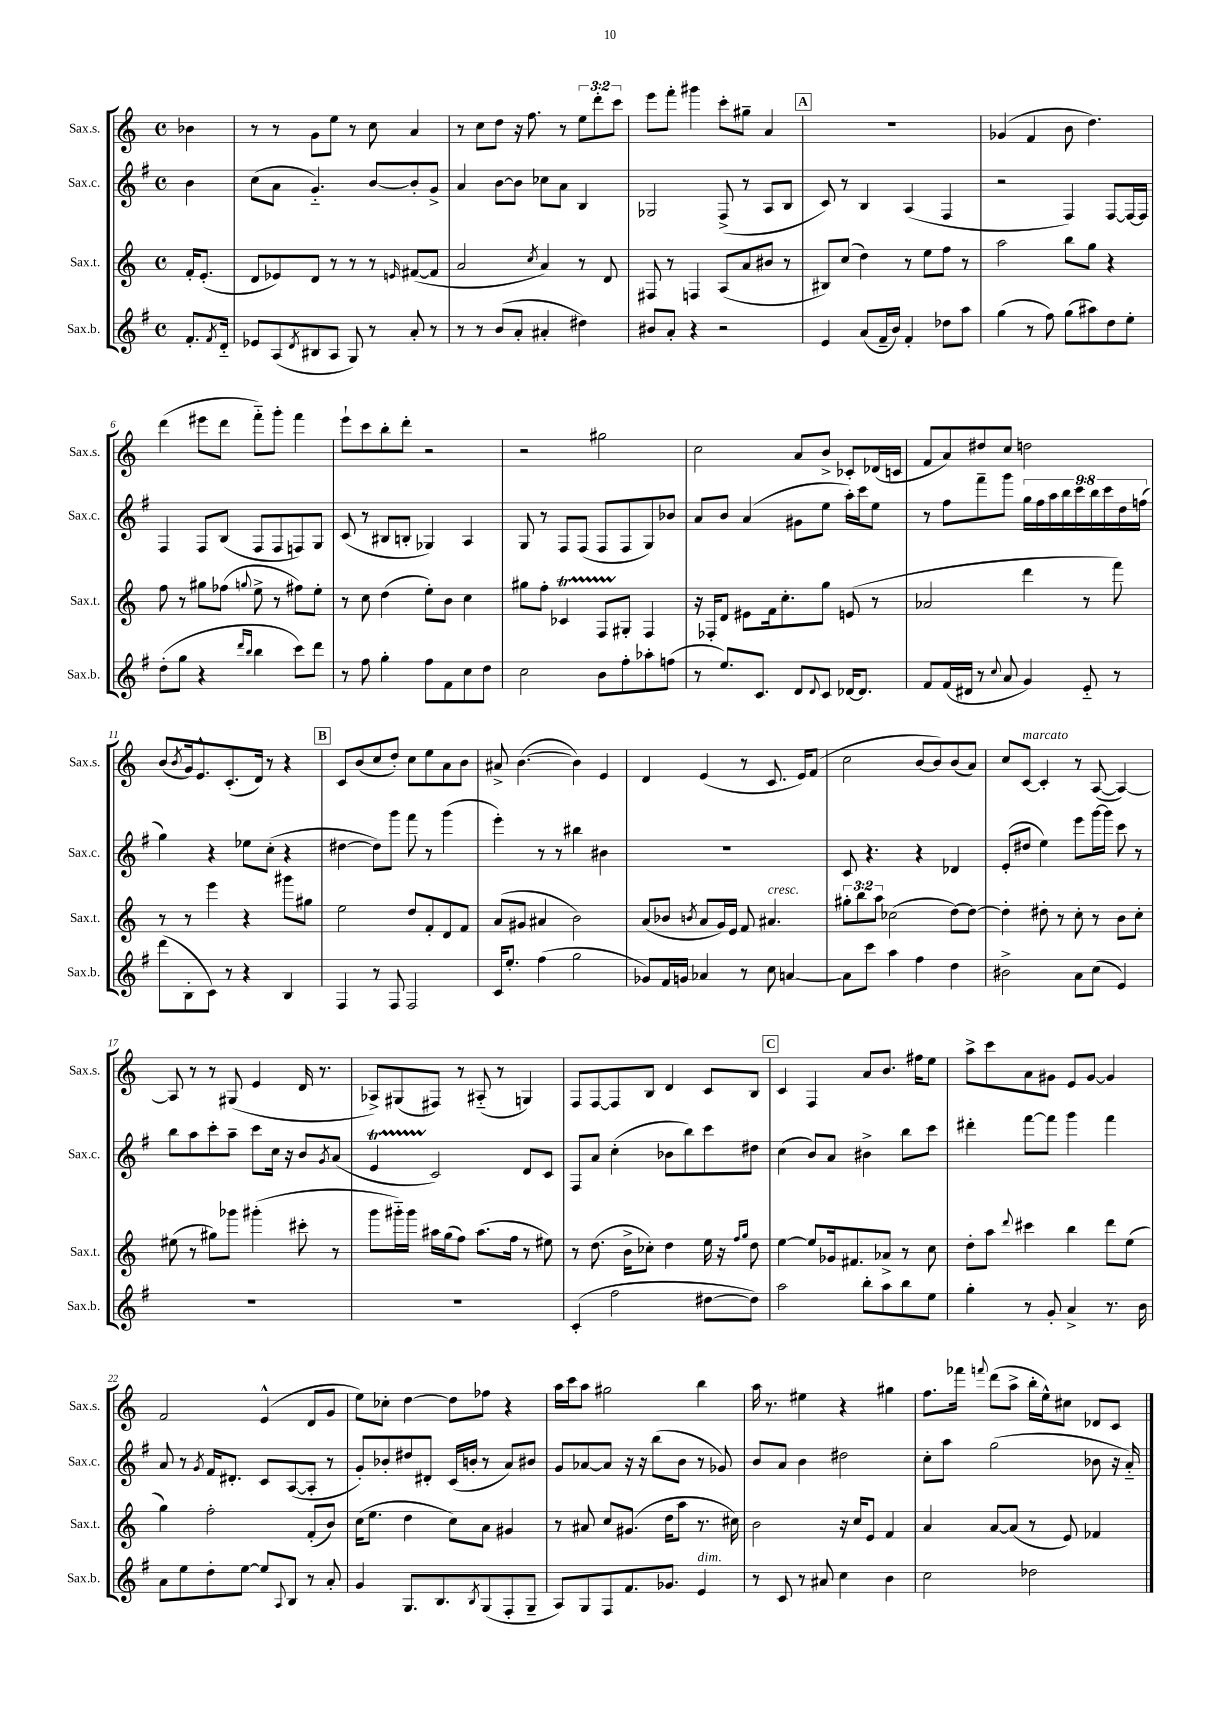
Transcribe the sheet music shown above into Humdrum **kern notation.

**kern	**kern	**kern	**kern
*staff4	*staff3	*staff2	*staff1
*clefG2	*clefG2	*clefG2	*clefG2
*k[f#]	*k[]	*k[f#]	*k[]
*M4/4	*M4/4	*M4/4	*M4/4
*met(c)	*met(c)	*met(c)	*met(c)
8.f#'/L	16f'/LK	4b\	4b-\
.	(8.e'/J	.	.
8qf#/	.	.	.
16d'~/Jk	.	.	.
=	=	=	=
8e-/L	8d/L	(8cc\L	8r
(8A/	8e-/)	8a\J	8r
8qd/	.	.	.
8B#/	8d/J	4.g'~/)	8g\L
8A/J	8r	.	8ee\J
8G/)	8r	.	8r
8r	8r	[8b/L	8cc\
.	16qqe/	.	.
8a'/	([8f#/L	8b'/]	4a/
8r	8f#/]J	8g^/J	.
=	=	=	=
8r	2a/	4a/	8r
8r	.	.	8cc\L
(8b/L	.	[8b\L	8dd\J
8a'/J	.	8b\]J	16r
.	.	.	8.ff\
.	8qcc/	.	.
4a#'/	4a/)	8cc-\L	.
.	.	8a\J	8r
4dd#\)	8r	4B/	12ee\L
.	.	.	12ddd'\
.	8d/	.	.
.	.	.	12ccc\J
=	=	=	=
8b#/L	8F#/	2G-/	8eee\L
8a'/J	8r	.	8fff'\J
4r	4F/	.	4ggg#\
2r	(8A/L	(8F#^/	8ccc'\L
.	8a/	8r	8gg#~\J
.	8b#/J	8A/L	4a/
.	8r	8B/J	.
=	=	=	=
4e/	8B#/L)	8c/)	1r
.	(8cc/J	8r	.
(8a/L	4dd\)	4B/	.
16f#~/L	.	.	.
16b/JJ)	.	.	.
4f#'/	8r	(4A/	.
.	8ee\L	.	.
8dd-\L	8ff\J	4F#/	.
8aa\J	8r	.	.
=	=	=	=
(4gg\	2aa\	2r	(4g-/
8r	.	.	4f/
8ff#\)	.	.	.
(8gg\L	8bb\L	4F#/)	8b\
8aa#\)	8gg\J	.	4.dd\)
8dd\	4r	[8F#/L	.
8ee'\J	.	16F#/_L	.
.	.	16F#/]JJ	.
=	=	=	=
(8dd'\L	8ff\	4F#/	(4ddd\
8gg\J	8r	.	.
4r	8gg#\L	8F#/L	8eee#\L
.	(8ff-\J	(8B/J	8ddd\J
16qqddd/LL	.	.	.
16qqbb/JJ	8qqgg/	.	.
4bb\	8ee^\	8F#/L	8fff'~\L)
.	8r	8F#/	8ggg'\J
8ccc\L)	8ff#\L)	8F/)	4fff\
8ddd\J	8ee'\J	8G/J	.
=	=	=	=
8r	8r	(8c/	8eee`\L
8ff#\	8cc\	8r	8ccc\
4gg'\	(4dd\	8B#/L	8bb'\
.	.	8B'/J	8ddd'\J
8ff#\L	8ee'\L)	4G-/)	2r
8f#\	8b\J	.	.
8cc\	4cc\	4A/	.
8dd\J	.	.	.
=	=	=	=
2cc\	8gg#\L	8G/	2r
.	8ff'\J	8r	.
.	4c-/	8F#/L	.
.	.	(8F#/J	.
8b\L	8F/L	8F#/L	2gg#\
8ff#'\	8G#'/J	8F#/	.
8aa-'\	4F/	8G/)	.
(8ff\J	.	8b-/J	.
=	=	=	=
8r	16r	8a/L	2cc\
.	16F-'/LK	.	.
8.ee/L)	8d/J	8b/J	.
.	8e#\L	(4a/	.
8.c/J	.	.	.
.	16f\k	.	.
.	8.cc'\	.	.
8d/L	.	8g#\L	8a/L
8qqd/	.	.	.
8c/J	8gg\J	8ee\J	8b^/J
[16d-/LK	(8e/	16aa'\LL)	8c-'/L
8.d-/]J	.	16ccc\J	.
.	8r	8ee\J	(16d-/L
.	.	.	16c/JJ
=	=	=	=
8f#/L	2a-/	8r	8f/L
(16f#/L	.	8ff#\L	8a/)
16d#/JJ	.	.	.
8r	.	8fff#~\	8dd#/
8qqcc/	.	.	.
8a/	.	8ggg\J	8cc/J
4g/)	4ddd\	18gg\LL	2dd\
.	.	18ff#\	.
.	.	18aa\	.
.	.	18bb\	.
.	.	18ccc\	.
8e'~/	8r	.	.
.	.	18bb\	.
.	.	18ccc\	.
8r	8fff\)	.	.
.	.	18dd\	.
.	.	(18ff\JJ	.
=	=	=	=
(8ddd\L	8r	4gg\)	(8b/L
.	.	.	8qb/
8B'\	8r	.	16g/k)
.	.	.	8.e^^/
8c\J)	4eee\	4r	.
8r	.	.	(8.c'/
4r	4r	8ee-\L	.
.	.	.	16d/Jk)
.	.	(8cc'\J	8r
4B/	8ggg#\L	4r	4r
.	8gg#\J	.	.
=	=	=	=
4F#/	2ee\	[4dd#\	8c/L
.	.	.	(8b/
8r	.	8dd#\]L)	8cc/
8F#/	.	8ggg\J	8dd'/J)
2F#/	8dd/L	8fff#\	8cc\L
.	8f'/	8r	8ee\
.	8d/	(4ggg\	8a\
.	8f/J	.	8b\J
=	=	=	=
16c/LK	(8a/L	4eee'\)	8a#^/
8.ee'/J	.	.	.
.	8g#/J	.	([4.b\
(4ff#\	4a#/	8r	.
.	.	8r	.
2gg\	2b\)	4bb#\	4b\])
.	.	4b#\	4e/
=	=	=	=
8g-/L)	(8a/L	1r	4d/
16f#/L	8b-/J	.	.
16g/JJ	.	.	.
.	8qb/	.	.
4a-/	8a/L	.	(4e/
.	16g/L)	.	.
.	16e/JJ	.	.
8r	8f/	.	8r
8cc\	4.a#/	.	8.c/
[4a/	.	.	.
.	.	.	16e/LK)
.	.	.	(8f/J
=	=	=	=
8a\]L	12gg#'\L	8c/	2cc\
.	12bb\	.	.
8ccc\J	.	4.r	.
.	12aa\J	.	.
4aa\	(2cc-\	.	.
4ff#\	.	4r	[8b/L
.	.	.	8b/])
4dd\	[8dd\L)	4d-/	(8b/
.	8dd\_J	.	8a/J)
=	=	=	=
2b#^\	4dd'\]	(8e'/L	8cc/L
.	.	8dd#/J	[8c/J
.	8dd#'\	4ee\)	4c'/]
.	8r	.	.
8a\L	8cc'\	8eee\L	8r
(8cc\J	8r	[16ggg\L	([8A/
.	.	16ggg\]JJ	.
4e/)	8b\L	8ccc\	4A/_)
.	8cc'\J	8r	.
=	=	=	=
1r	(8ee#\	8bb\L	8A/]
.	8r	8aa\	8r
.	8gg#\L)	8ccc'\	8r
.	8ggg-\J	8aa~\J	(8G#/
.	(4ggg#'\	8ccc\L	4e/
.	.	16cc\Jk	.
.	.	16r	.
.	8ccc#'\	8b/L	16d/
.	.	.	8.r
.	.	8qg/	.
.	8r	(8a/J	.
=	=	=	=
1r	8ggg\L	4e/	8A-^/L)
.	16ggg#'~\L)	.	(8G#/
.	16ggg#\JJ	.	.
.	16aa#\LL	2c/)	8F#/J)
.	(16gg\J	.	.
.	8ff\J)	.	8r
.	(8.aa#\L	.	(8A#'~/
.	.	.	8r
.	16ff\Jk	.	.
.	8r	8d/L	4G/)
.	8ee#\)	8c/J	.
=	=	=	=
(4c'/	8r	8F#/L	8F/L
.	(8.dd\	8a/J	[8F/
2ff#\	.	(4cc'\	8F/]
.	16b^\LK	.	.
.	8cc-'\J)	.	8B/J
.	4dd\	8b-\L	4d/
.	.	8bb\)	.
[8dd#\L	16ee\	8ccc\	8c/L
.	16r	.	.
.	16qqff/LL	.	.
.	16qqgg/JJ	.	.
8dd#\]J)	8dd\	8dd#\J	8B/J
=	=	=	=
2aa\	[4ee\	(4cc\	4c/
.	8ee/]L	8b/L)	4F/
.	16g-/k	8a/J	.
.	8.f#/	.	.
8bb'\L	.	4b#^\	8a/L
8aa\	8a-^/J	.	8.b/J
8bb\	8r	8bb\L	.
.	.	.	16ff#\LK
8ee\J	8cc\	8ccc\J	8ee\J
=	=	=	=
4gg'\	8dd'\L	4ddd#'\	8aa^\L
.	8aa\J	.	8ccc\
.	8qqddd/	.	.
8r	4ccc#\	[8fff#\L	8a\
8g'/	.	8fff#\]J	8g#\J
4a^/	4bb\	4ggg\	8e/L
.	.	.	[8g#/J
8.r	8ddd\L	4fff#\	4g#/]
.	(8ee\J	.	.
16b\	.	.	.
=	=	=	=
8a\L	4gg\)	8a/	2f/
8ee\	.	8r	.
.	.	8qg/	.
8dd'\	2ff'\	16f#/LK	.
.	.	8.d#'/J	.
[8ee\J	.	.	.
8ee/]L	.	8c/L	(4e^^/
8qqA/	.	.	.
8B/J	.	([8A/	.
8r	(8f'/L	8A'/]J	8d/L
8a'/	8b/J)	8r	8g/J
=	=	=	=
4g/	(16cc\LK	8g'/L)	8ee\L)
.	8.ee\J	.	.
.	.	8b-'/	8cc-'\J
8.G/L	4dd\	8dd#/	[4dd\
.	.	8d#'/J	.
8.B/	.	.	.
.	8cc\L)	(16c/LL	8dd\]L
.	.	16b'/JJ	.
8qB/	.	.	.
(8G/	8a\J	8r	8ff-\J
8F#'/	4g#/	8a/L)	4r
8G~/J	.	8b#/J	.
=	=	=	=
8A/L)	8r	8g/L	16aa\LL
.	.	.	16ccc\J
8G/	8a#/	[8a-/	8aa\J
8F#/	8cc/L	8a-/]J	2gg#\
8.f#/	(8.g#/J	16r	.
.	.	16r	.
.	.	(8bb\L	.
8.g-/J	16dd\LK	.	.
.	8aa\J	8b\J	.
4e/	8.r	8r	4bb\
.	.	8g-/)	.
.	16cc#\)	.	.
=	=	=	=
8r	2b\	8b/L	16aa\
.	.	.	8.r
8c/	.	8a/J	.
8r	.	4b\	4ee#\
8a#/	.	.	.
4cc\	16r	2dd#\	4r
.	16cc/LK	.	.
.	8e/J	.	.
4b\	4f/	.	4gg#\
=	=	=	=
2cc\	4a/	8cc'\L	8.ff\L
.	.	8aa\J	.
.	.	.	16fff-\Jk
.	.	.	8qqfff/
.	[8a/L	(2gg\	(8ddd\L
.	(8a/]J	.	8aa^\J
2dd-\	8r	.	16bb'\LL
.	.	.	16ee^^\J)
.	8e/)	.	8cc#\J
.	4f-/	8b-\	8d-/L
.	.	16r	8c/J
.	.	16a'~/)	.
==	==	==	==
*-	*-	*-	*-
